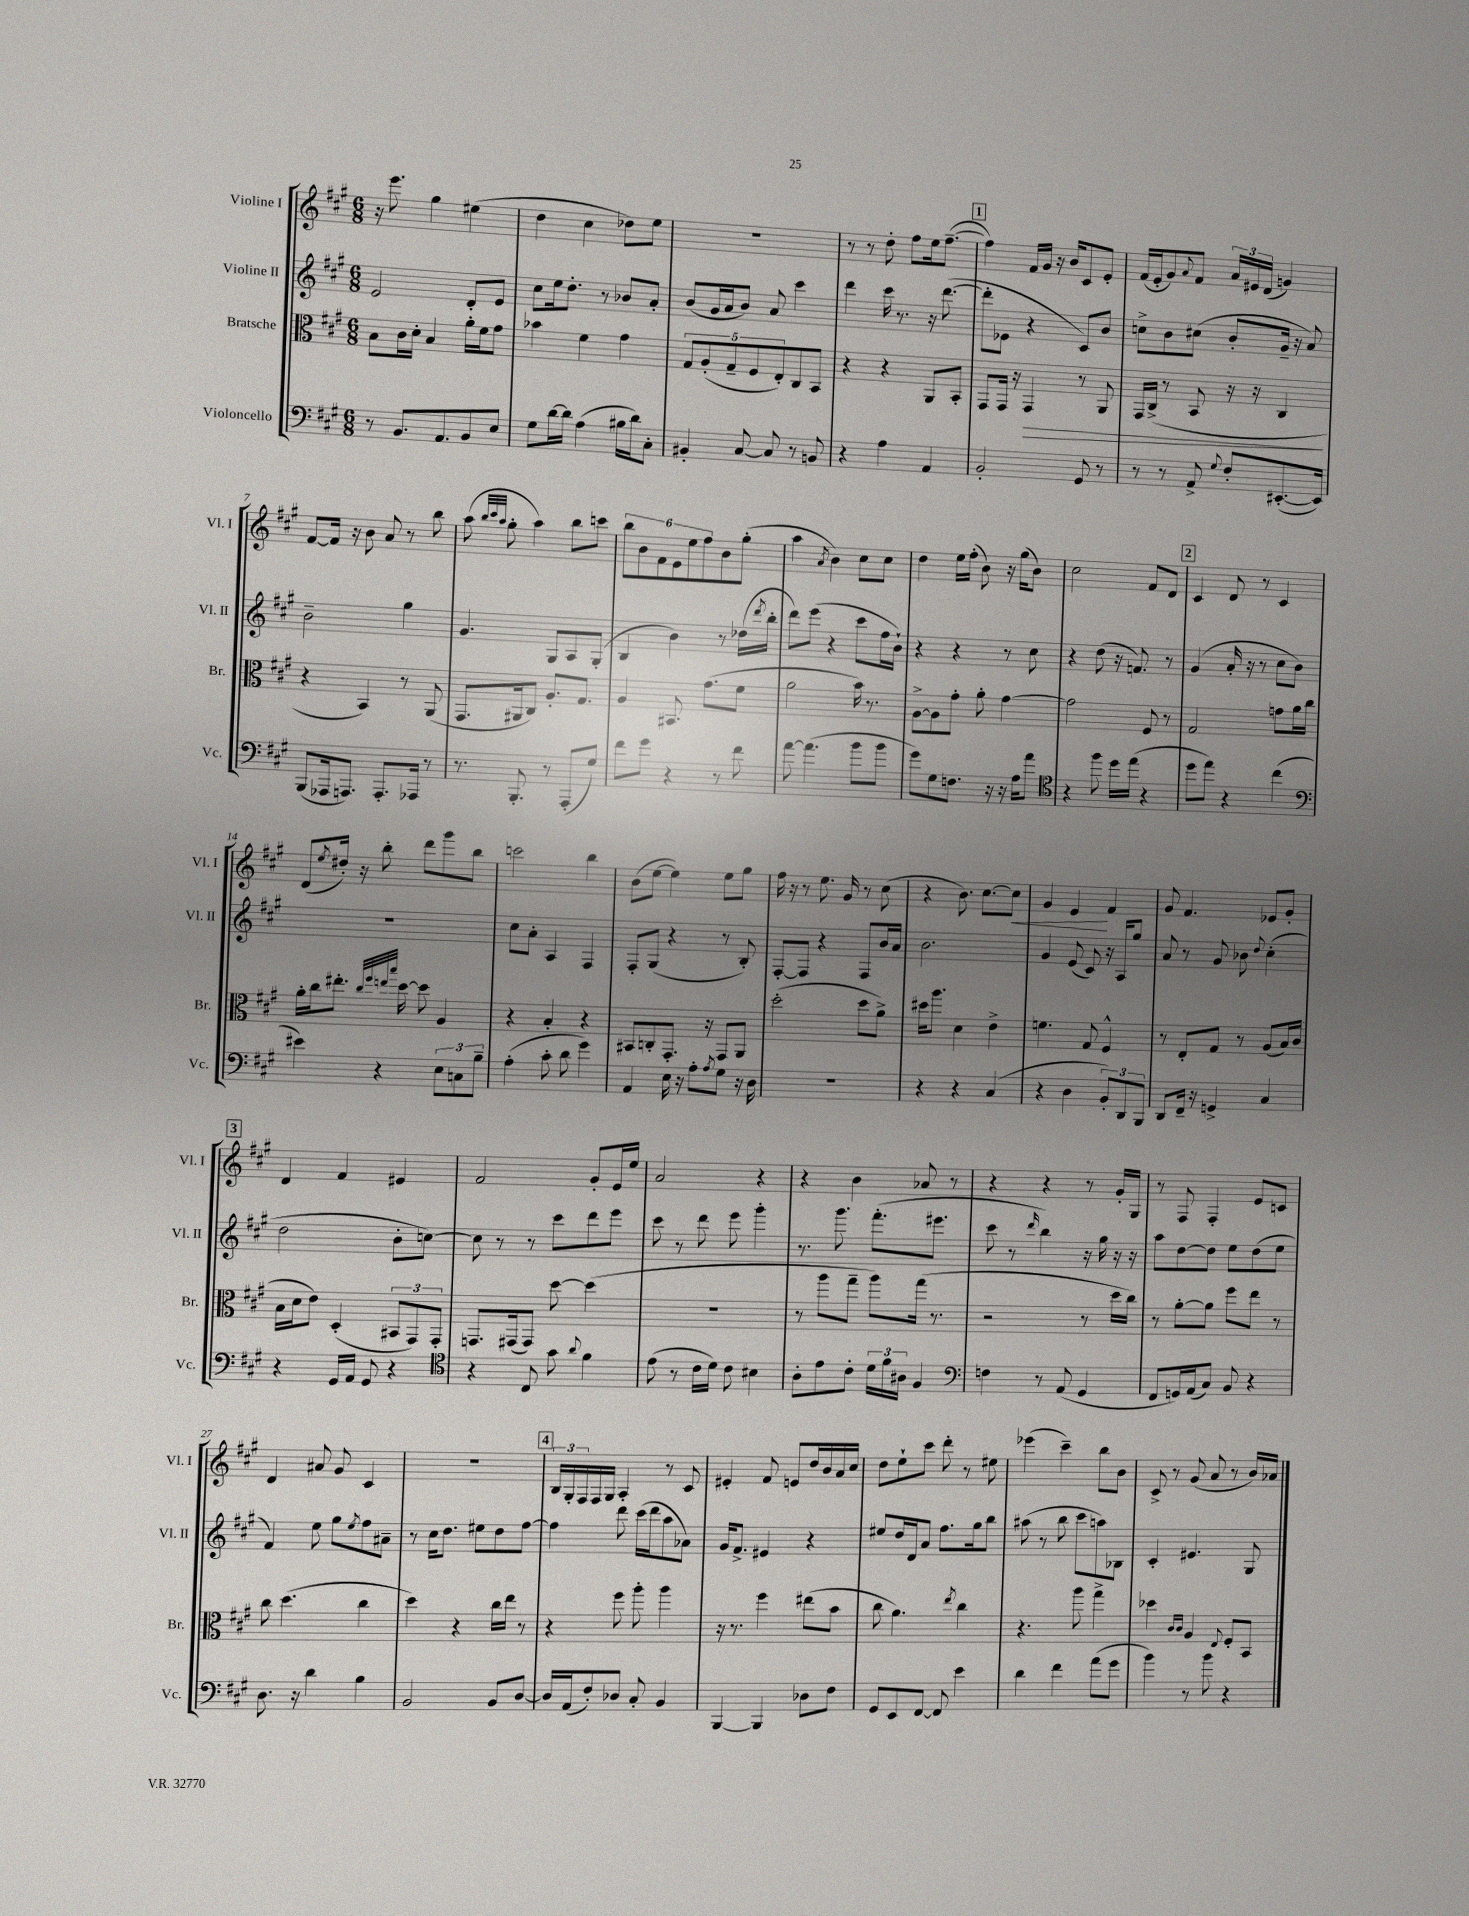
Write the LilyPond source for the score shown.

<<
\new StaffGroup <<
\new Staff = "s0" \with { instrumentName = "Violine I" shortInstrumentName = "Vl. I" } {
    \clef treble \key a \major \numericTimeSignature \time 6/8
    r16 e'''8. gis''4 eis''4( |
    d''4 cis''4 des''8) e''8 |
    R2. |
    r8 r8 d''8-. fis''8 e''16 fis''8.~--( |
    \mark \markup { \box "1" } fis''4) fis'16 gis'16 r16 b'16 cis'8 e'8-. |
    fis'16( e'16-. gis'8) \appoggiatura { a'8 } fis'8 \tuplet 3/2 { a'16 eis'16 d'16( } g'4) |
    fis'8~ fis'16 r16 b'8 a'8 r8 b''8 |
    a''8( \grace { b''32 cis'''32 a''32 } gis''8-. a''4) b''8 c'''8 |
    \tuplet 6/4 { b''8 b'8 fis'8 e'8 e''8 fis''8 } b'8 gis''8-.( |
    a''4 \acciaccatura { a'8 } b'4) cis''8 cis''8 |
    d''4 e''16 fis''16-.( b'8) r16 gis''16( b'8) |
    cis''2 fis'8 d'8 |
    \mark \markup { \box "2" } cis'4 d'8 r8 cis'4 |
    d'8( \acciaccatura { e''8 } dis''16-.) r16 b''8-. d'''8 gis'''8 b''8 |
    c'''2 b''4 |
    b'8( e''8~ e''4) e''8 gis''8 |
    fis''16 r16 r8 e''8. gis'16 r8 cis''8( |
    r4 b'8.) cis''8.~ cis''8\< |
    gis'4 e'4\! fis'4 |
    gis'8 fis'4. ees'8 gis'8-. |
    \mark \markup { \box "3" } d'4 fis'4 eis'4 |
    fis'2 gis'8-. e'16 e''16 |
    a'2 r4 |
    r4 b'4 aes'8 r8 |
    r4 r4 r8 gis'16-. gis16 |
    r8 fis8 fis4-. e'8 c'8 |
    d'4 ais'8 gis'8 cis'4 |
    R2. |
    \mark \markup { \box "4" } \tuplet 3/2 { b16 gis16-. fis16 } fis16 gis16 a4-. r8 cis'8 |
    eis'4-. fis'8 e'8 d''16 b'16 a'16 cis''16 |
    d''8 e''8-! cis'''8 d'''8-. r8 eis''8 |
    ees'''4( cis'''4--) b''8 b'8 |
    cis'8-> r8 gis'8( a'8 r8 b'16) aes'16 \bar "|." |
}
\new Staff = "s1" \with { instrumentName = "Violine II" shortInstrumentName = "Vl. II" } {
    \clef treble \key a \major \numericTimeSignature \time 6/8
    e'2 d'8-. e'8 |
    cis''8 e''16 d''8.-. r8 bes'8 a'8-. |
    b'8( gis'16 a'16 b'8) a'8 cis'''4 |
    d'''4 cis'''16 r8. r16 d'''8.~( |
    \mark \markup { \box "1" } d'''8-. ees'8 r4 cis'8) b'8 |
    c''8-> b'8 cis''8( b'8-. gis'16-- r16 a'8) |
    b'2-- gis''4 |
    gis'4. gis8 a8 gis8-.( |
    b4 b'4) r8 des''16( \acciaccatura { d'''8 } b''16-. |
    d'''8) e'''8( r4 cis'''8 fis''16 b'16-!) |
    r4 r4 r8 cis''8 |
    r4 d''8( r16 f'8.) r8 |
    \mark \markup { \box "2" } gis'4( a'16-. r16 r8 cis''8 b'8) |
    r2. |
    cis''8 a'8-. a4 fis4 |
    fis8-. gis8( r4 r8 b8-.) |
    fis8~-. fis8 r4 fis8 b'16 a'16 |
    b'2. |
    gis'4 e'8( cis'8) r16 a16 gis''8 |
    a'8 r8 gis'8 bes'8 \appoggiatura { d''8 } cis''4-.( |
    \mark \markup { \box "3" } d''2 b'8-. c''8~) |
    c''8 r8 r8 cis'''8 d'''8 e'''8 |
    cis'''8 r8 d'''8 e'''8 gis'''4-. |
    r8. gis'''8. fis'''8.-.( eis'''8. |
    cis'''8 r8 \grace { d'''16 } b''4) r16 gis''16 r16 r16 |
    a''8 d''8~ d''8 e''8 d''8( e''8 |
    fis'4) e''8 gis''8 \acciaccatura { e''8 } fis''8 ais'8-- |
    r8 cis''16 d''8. eis''8 d''8 fis''8~ |
    \mark \markup { \box "4" } fis''4 d'''8 cis'''16( d'''16 a''8 aes'8) |
    gis'16 fis'8.-> eis'4 r4 |
    eis''8 d''16 d'16 a'8 fis''8. gis''16 b''8 |
    ais''8( r8 b''8 cis'''8 a''8) bes8 |
    cis'4-. eis'4. gis8 \bar "|." |
}
\new Staff = "s2" \with { instrumentName = "Bratsche" shortInstrumentName = "Br." } {
    \clef alto \key a \major \numericTimeSignature \time 6/8
    b8 cis'16 d'16-. b4 a'16-. fis'16 gis'8 |
    bes'4 fis'4 gis'4 |
    \tuplet 5/4 { gis8 a8-.( gis8-- fis8 e8-.) } cis8 b,8 |
    r4 r4 a,8 b,8-. |
    \mark \markup { \box "1" } gis,8 gis,16 r16 gis,4\> r8 a,8 |
    gis,16 cis16->( r8 b,8 r16 r16 cis4\! |
    r4 b,4) r8 a,8( |
    gis,8. ais,16 cis8) a8.-. gis8. |
    a4 bis,8. gis'8.( fis'8 |
    a'2 b'16) r8. |
    a8~-> a8 gis'8-. a'8-. gis'4~ |
    gis'2 fis8 r8 |
    \mark \markup { \box "2" } gis2 g'8 a'16 cis''16 |
    a'16-. cis''16 eis''8.-. \grace { cis''32 fis''32 e''32 b''32 } d''16~ d''8 a4 |
    r4 b4-. r4 |
    bis,8 c8-. gis,8.-. r16 gis,8 a,8 |
    d''2-.( d''8 a'8->) |
    dis''16 a''8. d'4 e'4-> |
    f'4. gis8 fis4-^ |
    r8 e8-. gis8 r8 a8( b16) cis'16( |
    \mark \markup { \box "3" } b16 d'16 e'8) d4-.( \tuplet 3/2 { bis,8 gis,8) gis,8-. } |
    g,8. gis,16( gis,8) d''8~ d''4( |
    R2. |
    r8 a''8 gis''8-- a''8) gis''16( r8. |
    r2 r8 d''16 cis''16) |
    r8 a'8~-. a'8 fis''8 e''8 r8 |
    cis''8 d''4.( cis''4 |
    d''4) r4 cis''16 e''16 r8 |
    \mark \markup { \box "4" } r4 fis''8 a''8-. a''4 |
    r16 r8. fis''4 eis''8( b'8 |
    cis''8 a'4.) \acciaccatura { e''8 } cis''4 |
    r4. a''8 gis''4-> |
    des''4 \grace { cis'16 cis'16 } a4 \appoggiatura { e8 } fis8-. b,8 \bar "|." |
}
\new Staff = "s3" \with { instrumentName = "Violoncello" shortInstrumentName = "Vc." } {
    \clef bass \key a \major \numericTimeSignature \time 6/8
    r8 b,8. a,8. b,8 e8 |
    gis8 d'16~ d'16 a4( bis16 d'16) cis8-. |
    bis,4-. cis8~ cis8 r8 b,8 |
    r4 a4 a,4 |
    \mark \markup { \box "1" } b,2-. gis,8 r8 |
    r8 r8 a,8-> \appoggiatura { gis8 } fis8-. eis,8.~-.( eis,16) |
    b,,8( aes,,16 a,,8.) a,,8.-. aes,,16 r8 |
    r8. b,,8.-. r8 a,,8-.( gis8) |
    fis'8 gis'8 r4 r8 fis'8 |
    a'8~ a'4.( b'8 b'8 |
    gis'8) gis8 f8. r16 r16 a16 a'8 |
    \clef tenor r4 fis''8 d''16 e''16( r4 |
    \mark \markup { \box "2" } d''8 e''8) r4 cis''4( |
    \clef bass eis'4) r4 \tuplet 3/2 { e8 c8 b8-- } |
    a4-.( cis'8-. d'8 gis'4) |
    a,4 e16 r16 a8-. \acciaccatura { a8 } gis8 r16 d16 |
    R2. |
    r4 r4 cis4( |
    r4 d4 \tuplet 3/2 { b,8-.) d,8 b,,8 } |
    d,8 fis,16-- r16 g,4-> cis4 |
    \mark \markup { \box "3" } r4 gis,16 a,16 gis,8 r4 |
    \clef tenor r4 cis8 gis'8 \appoggiatura { a'8 } fis'4 |
    e'8( r8 cis'16 d'16) cis'8 bis4 |
    a8-. e'8 cis'8-. \tuplet 3/2 { d'16 fis'16 ais16 } fis4 |
    \clef bass f4 r8 a,8( gis,4 |
    fis,8 g,16) a,16( cis8) b,8 r4 |
    d8. r16 d'4 b4 |
    b,2 b,8 d8~ |
    \mark \markup { \box "4" } d16 a,16( fis8-.) des8 cis8-. b,4 |
    b,,4~ b,,4 des8 fis8 |
    gis,8 e,8 fis,8~ fis,8 e'4 |
    d'4 fis'4 a'8( gis'8 |
    b'4) r8 b'8 r4 \bar "|." |
}
>>
>>
